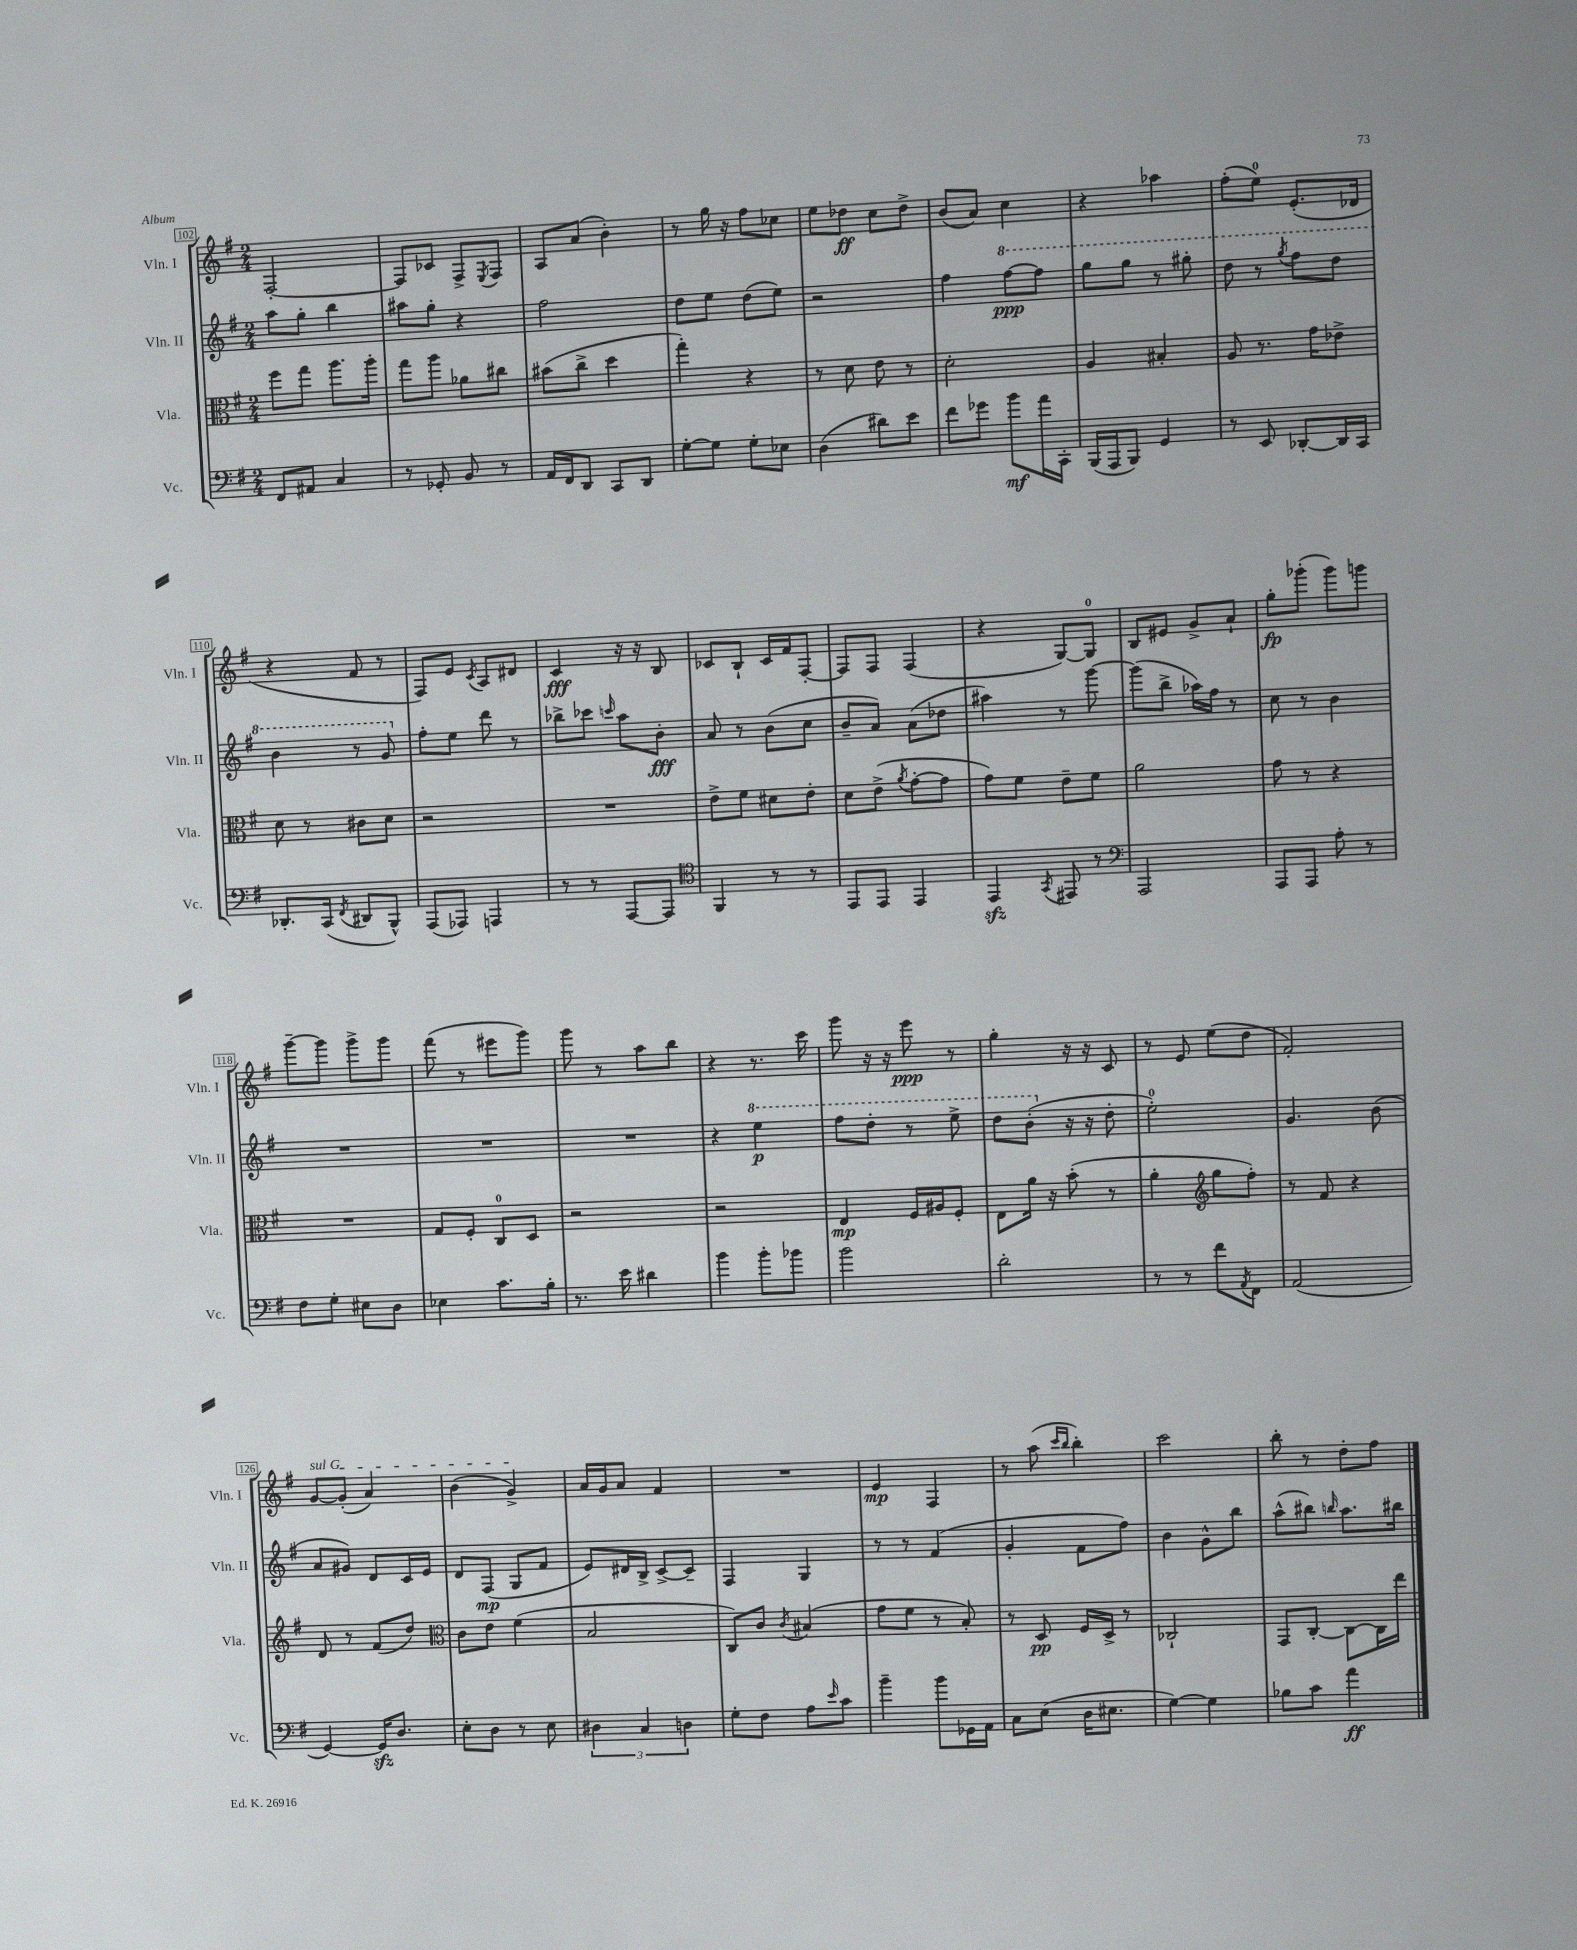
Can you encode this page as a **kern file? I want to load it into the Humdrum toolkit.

**kern	**dynam	**kern	**dynam	**kern	**dynam	**kern	**dynam
*part4	*part4	*part3	*part3	*part2	*part2	*part1	*part1
*staff4	*staff4	*staff3	*staff3	*staff2	*staff2	*staff1	*staff1
*I"Vc.	*	*I"Vla.	*	*I"Vln. II	*	*I"Vln. I	*
*I'Vc.	*	*I'Vla.	*	*I'Vln. II	*	*I'Vln. I	*
*clefF4	*	*clefC3	*	*clefG2	*	*clefG2	*
*k[f#]	*	*k[f#]	*	*k[f#]	*	*k[f#]	*
*M2/4	*	*M2/4	*	*M2/4	*	*M2/4	*
=102	=102	=102	=102	=102	=102	=102	=102
8FF#/L	.	8ff#\L	.	8aa\L	.	[2F#'/	.
8AA#X/J	.	8gg\J	.	8gg'\J	.	.	.
4C/	.	8.aa\L	.	4bb\	.	.	.
.	.	16aa'\Jk	.	.	.	.	.
=103	=103	=103	=103	=103	=103	=103	=103
8r	.	8gg\L	.	8aa#X\L	.	8F#/L]	.
8GG-X'/	.	8aa\J	.	8gg'\J	.	8c-X/J	.
8BB/	.	8a-X\L	.	4r	.	8F#^/L	.
.	.	.	.	.	.	8qE/	.
8r	.	8cc#X\J	.	.	.	8F#/J	.
=104	=104	=104	=104	=104	=104	=104	=104
16AA/LL	.	(8b#X\L	.	2ff#\	.	8A/L	.
16FF#/J	.	.	.	.	.	.	.
8DD/J	.	8cc^\J	.	.	.	(8a/J	.
8CC/L	.	4dd\	.	.	.	4b'\)	.
8DD/J	.	.	.	.	.	.	.
=105	=105	=105	=105	=105	=105	=105	=105
[8G'\L	.	4gg'\)	.	8dd\L	.	8r	.
8G\J]	.	.	.	8ee\J	.	16gg\	.
.	.	.	.	.	.	16r	.
8G'\L	.	4r	.	(8dd\L	.	8ff#\L	.
8E-X\J	.	.	.	8ee\J)	.	8cc-X\J	.
=106	=106	=106	=106	=106	=106	=106	=106
(4D\	.	8r	.	2r	.	8ee\L	.
.	.	8d\	.	.	.	8dd-X\J	ff
8d#X\L)	.	8e\	.	.	.	8cc\L	.
8e\J	.	8r	.	.	.	8dd-^\J	.
=107	=107	=107	=107	=107	=107	=107	=107
8f#\L	.	2d'\	.	4ff#\	.	(8b/L	.
8g-X\J	.	.	.	.	.	8a/J)	.
*	*	*	*	*8va	*	*	*
8b\L	mf	.	.	[8fff#\L	ppp	4cc\	.
16a\L	.	.	.	8fff#\J]	.	.	.
16CC'\JJ	.	.	.	.	.	.	.
=108	=108	=108	=108	=108	=108	=108	=108
(16BBB/LL	.	4A/	.	8ggg\L	.	4r	.
16AAA/J	.	.	.	.	.	.	.
8BBB/J)	.	.	.	8ggg\J	.	.	.
4GG/	.	4B#X'/	.	8r	.	4aa-X\	.
.	.	.	.	8ggg#X'\	.	.	.
=109	=109	=109	=109	=109	=109	=109	=109
8r	.	8A/	.	8ddd\	.	(8ff#'\L	.
8EE/	.	8.r	.	8r	.	8ee\J)	.
.	.	.	.	8qggg/	.	.	.
[8DD-X'/L	.	.	.	8fff#\L	.	(8.e'/L	.
.	.	16g\KL	.	.	.	.	.
16DD-/L]	.	8e-X^\J	.	8ddd\J	.	.	.
16CC/JJ	.	.	.	.	.	16d-X/Jk	.
!!LO:LB:g=z
=110	=110	=110	=110	=110	=110	=110	=110
8.DD-X'/L	.	8d\	.	4bb\	.	4r	.
.	.	8r	.	.	.	.	.
(16CC/Jk	.	.	.	.	.	.	.
8qFF#/	.	.	.	.	.	.	.
8DD#X/L	.	8c#X\L	.	8r	.	8f#/	.
8BBB^^/J)	.	8d\J	.	8gg/	.	8r	.
=111	=111	=111	=111	=111	=111	=111	=111
*	*	*	*	*X8va	*	*	*
(8AAA/L	.	2r	.	8ff#'\L	.	8F#/L)	.
8AAA-X/J)	.	.	.	8ee\J	.	8e/J	.
.	.	.	.	.	.	8qc/	.
4AAAn/	.	.	.	8ddd\	.	8A/L	.
.	.	.	.	8r	.	8d#X/J	.
=112	=112	=112	=112	=112	=112	=112	=112
8r	.	2r	.	8bb-X^\L	.	4c/	fff
8r	.	.	.	8ccc-X\J	.	.	.
.	.	.	.	16qqcccn/	.	.	.
[8AAA/L	.	.	.	8aa\L	.	16r	.
.	.	.	.	.	.	16r	.
8AAA/J]	.	.	.	8b'\J	fff	8B/	.
=113	=113	=113	=113	=113	=113	=113	=113
*clefC4	*	*	*	*	*	*	*
4FF#/	.	8e^\L	.	8a/	.	8c-X/L	.
.	.	8f#\J	.	8r	.	8B`/J	.
8r	.	8d#X\L	.	(8b\L	.	16c-/LL	.
.	.	.	.	.	.	16f#/J	.
8r	.	8e'\J	.	8cc\J	.	[8F#'/J	.
=114	=114	=114	=114	=114	=114	=114	=114
8EE/L	.	8d\L	.	8b~/L	.	8F#/L]	.
8EE/J	.	(8e^\J	.	8a/J)	.	8F#/J	.
.	.	8qa/	.	.	.	.	.
4EE/	.	[8g'\L	.	(8a\L	.	(4F#/	.
.	.	8g\J]	.	8dd-X\J	.	.	.
=115	=115	=115	=115	=115	=115	=115	=115
4EEzz/	.	8g\L)	.	4aa#X\)	.	4r	.
.	.	8f#\J	.	.	.	.	.
8qGG/	.	.	.	.	.	.	.
8EE#X/	.	8e~\L	.	8r	.	[8G/L)	.
8r	.	8f#\J	.	[8ggg\	.	8G/J]	.
=116	=116	=116	=116	=116	=116	=116	=116
*clefF4	*	*	*	*	*	*	*
2AAA/	.	2a\	.	(8ggg\L]	.	8B/L	.
.	.	.	.	8bb^\J	.	8e#X/J	.
.	.	.	.	16aa-X\LL)	.	8g^/L	.
.	.	.	.	16ff#\JJ	.	.	.
.	.	.	.	8r	.	8a`/J	.
=117	=117	=117	=117	=117	=117	=117	=117
8AAA/L	.	8g\	.	8cc\	.	8gg'\L	fp
8AAA/J	.	8r	.	8r	.	(8ggg-X'\J	.
8A'\	.	4r	.	4b\	.	8ggg-\L)	.
8r	.	.	.	.	.	8gggn\J	.
!!LO:LB:g=z
=118	=118	=118	=118	=118	=118	=118	=118
8F#\L	.	2r	.	2r	.	[8ggg~\L	.
8G'\J	.	.	.	.	.	8ggg\J]	.
8E#X\L	.	.	.	.	.	8ggg^\L	.
8D\J	.	.	.	.	.	8ggg\J	.
=119	=119	=119	=119	=119	=119	=119	=119
4E-X\	.	8G/L	.	2r	.	(8fff#\	.
.	.	8F#'/J	.	.	.	8r	.
8.c\L	.	8C/L	.	.	.	8eee#X\L	.
.	.	8D/J	.	.	.	8ggg\J)	.
16B'\Jk	.	.	.	.	.	.	.
=120	=120	=120	=120	=120	=120	=120	=120
8.r	.	2r	.	2r	.	8ggg\	.
.	.	.	.	.	.	8r	.
16e\	.	.	.	.	.	.	.
4d#X\	.	.	.	.	.	8aa\L	.
.	.	.	.	.	.	8bb\J	.
=121	=121	=121	=121	=121	=121	=121	=121
4b\	.	2r	.	4r	.	4r	.
*	*	*	*	*8va	*	*	*
8b'\L	.	.	.	4eee\	p	8.r	.
8b-X\J	.	.	.	.	.	.	.
.	.	.	.	.	.	16ccc\	.
=122	=122	=122	=122	=122	=122	=122	=122
2b\	.	4E/	mp	8fff#\L	.	8ggg\	.
.	.	.	.	8ddd'\J	.	16r	.
.	.	.	.	.	.	16r	.
.	.	16F#/LL	.	8r	.	8eee\	ppp
.	.	16A#X/J	.	.	.	.	.
.	.	8F#'/J	.	8eee^\	.	8r	.
=123	=123	=123	=123	=123	=123	=123	=123
2d'\	.	8E\L	.	8ddd\L	.	4gg'\	.
.	.	16a\Jk	.	(8bb'\J	.	.	.
.	.	16r	.	.	.	.	.
*	*	*	*	*X8va	*	*	*
.	.	(8b'\	.	16r	.	16r	.
.	.	.	.	16r	.	16r	.
.	.	8r	.	8dd'\	.	8c/	.
=124	=124	=124	=124	=124	=124	=124	=124
8r	.	4a'\	.	2ee'\)	.	8r	.
8r	.	.	.	.	.	8e/	.
*	*	*clefG2	*	*	*	*	*
8f#\L	.	8gg\L	.	.	.	(8ee\L	.
8qAA/	.	.	.	.	.	.	.
8FF#\J	.	8ff#'\J)	.	.	.	8dd\J	.
=125	=125	=125	=125	=125	=125	=125	=125
(2AA/	.	8r	.	4.g/	.	2f#'/)	.
.	.	8f#/	.	.	.	.	.
.	.	4r	.	.	.	.	.
.	.	.	.	(8b\	.	.	.
!!LO:LB:g=z
=126	=126	=126	=126	=126	=126	=126	=126
!	!	!	!	!	!	!LO:TX:a:i:t=sul G	!
[4GG/)	.	8d/	.	8a/L	.	[8g/L	.
.	.	8r	.	8g#X/J)	.	(8g'/J]	.
16GGzz/KL]	.	(8f#/L	.	8d/L	.	4a/)	.
8.D/J	.	.	.	.	.	.	.
.	.	8dd/J)	.	16c/L	.	.	.
.	.	.	.	16e/JJ	.	.	.
=127	=127	=127	=127	=127	=127	=127	=127
*	*	*clefC3	*	*	*	*	*
8E'\L	.	8c\L	.	8d/L	.	(4b\	.
8D\J	.	8e\J	.	(8F#/J	mp	.	.
8r	.	(4f#\	.	8G/L	.	4g^/)	.
8E\	.	.	.	8f#/J	.	.	.
=128	=128	=128	=128	=128	=128	=128	=128
6D#X\	.	2B/	.	8e/L)	.	16a/LL	.
.	.	.	.	.	.	16g/J	.
.	.	.	.	16d#X/L	.	8a/J	.
6C/	.	.	.	.	.	.	.
.	.	.	.	16B^/JJ	.	.	.
.	.	.	.	[8c^/L	.	4f#/	.
6Dn\	.	.	.	.	.	.	.
.	.	.	.	8c~/J]	.	.	.
=129	=129	=129	=129	=129	=129	=129	=129
8G'\L	.	8C/L)	.	4F#/	.	2r	.
8F#\J	.	8c/J	.	.	.	.	.
.	.	8qc/	.	.	.	.	.
8A\L	.	(4B#X/	.	4G/	.	.	.
16qqe/	.	.	.	.	.	.	.
8c\J	.	.	.	.	.	.	.
=130	=130	=130	=130	=130	=130	=130	=130
4b~\	.	8g\L	.	8r	.	4e/	mp
.	.	8f#\J	.	8r	.	.	.
8b\L	.	8r	.	(4f#/	.	4F#/	.
16GG-X\L	.	8B'/)	.	.	.	.	.
16AA\JJ	.	.	.	.	.	.	.
=131	=131	=131	=131	=131	=131	=131	=131
8C\L	.	8r	.	4g'/	.	8r	.
(8E\J	.	8D/	pp	.	.	(8aa\	.
.	.	.	.	.	.	16qqccc/LL	.
.	.	.	.	.	.	16qqbb/JJ	.
16D\KL	.	16F#/LL	.	8f#\L	.	4bb'\)	.
8.E#X\J	.	16D^/JJ	.	.	.	.	.
.	.	8r	.	8ff#\J)	.	.	.
=132	=132	=132	=132	=132	=132	=132	=132
[4G\)	.	2C-X`/	.	4b\	.	2ccc\	.
4G\]	.	.	.	8g^^\L	.	.	.
.	.	.	.	8bb\J	.	.	.
=133	=133	=133	=133	=133	=133	=133	=133
8B-X\L	.	8GG/L	.	(8aa^^\L	.	8bb'\	.
8c\J	.	[8C'/J	.	8bb#X\J)	.	8r	.
.	.	.	.	16qqbbn/	.	.	.
4a\	ff	8C\L_	.	8.aa\L	.	8dd'\L	.
.	.	16C\L]	.	.	.	8ff#\J	.
.	.	16ee\JJ	.	16bb#X\Jk	.	.	.
==	==	==	==	==	==	==	==
*-	*-	*-	*-	*-	*-	*-	*-
